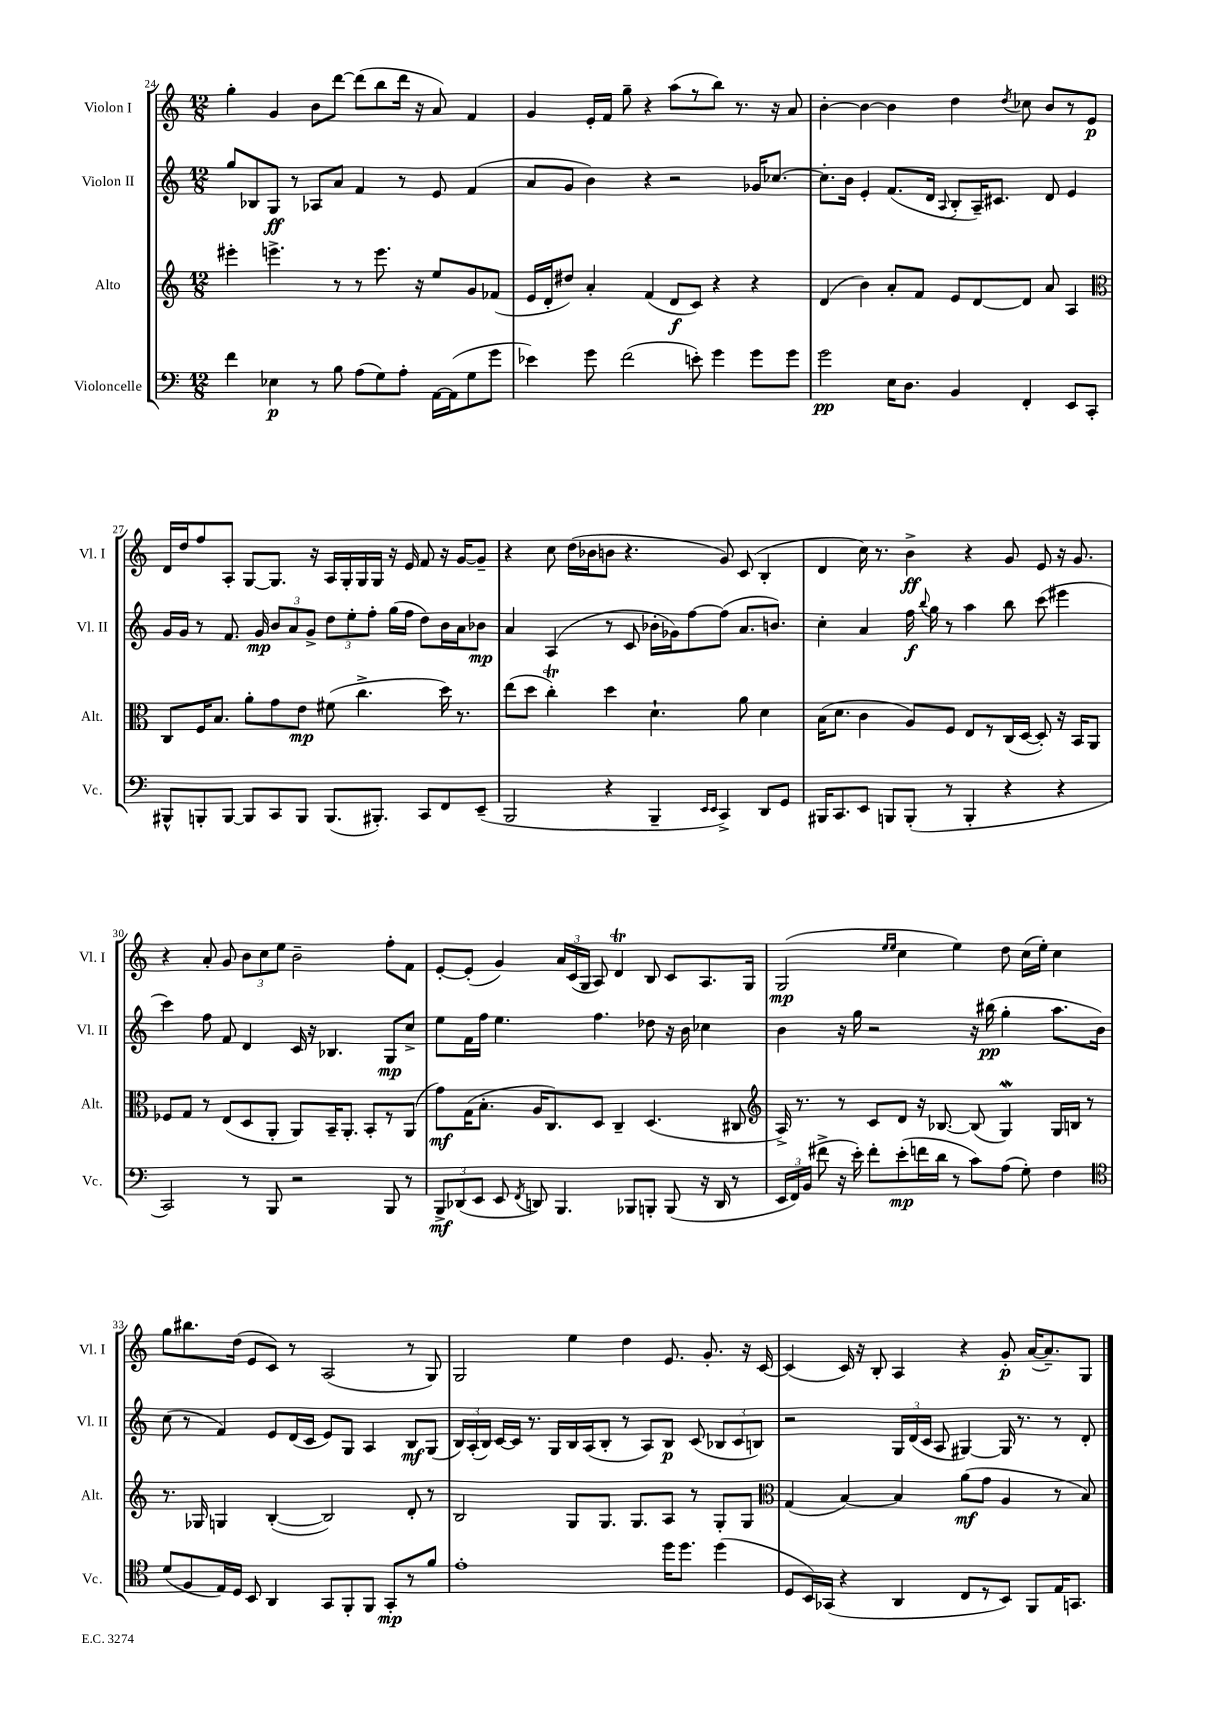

**kern	**kern	**kern	**kern
*staff4	*staff3	*staff2	*staff1
*clefF4	*clefG2	*clefG2	*clefG2
*k[]	*k[]	*k[]	*k[]
*M12/8	*M12/8	*M12/8	*M12/8
4f\	4eee#'\	8gg/L	4gg'\
.	.	8B-/	.
4E-\	4.eee^\	8G/J	4g/
.	.	8r	.
8r	.	8A-/L	8b\L
8B\	8r	8a/J	[8ddd\J
(8A\L	8r	4f/	(8ddd\]L
8G\)	8.eee\	.	8bb\
8A'\J	.	8r	16ddd\Jk
.	16r	.	16r
[16AA\LL	8ee/L	8e/	8a/)
(16AA\]J	.	.	.
8G\	8g/	(4f/	4f/
8g\J	(8f-/J	.	.
=	=	=	=
4e-\)	16e/LL	8a/L	4g/
.	16d'/J	.	.
.	8dd#/J)	8g/J	.
8g\	4a'/	4b\)	16e'/LL
.	.	.	16f/JJ
(2f\	.	.	8gg~\
.	(4f/	4r	4r
.	8d/L	2r	(8aa\L
8e'\)	8c/J)	.	8r
4g\	4r	.	8bb\J)
.	.	.	8.r
8g\L	4r	16g-/LK	.
.	.	[8.cc-/J	16r
8g\J	.	.	8a/
=	=	=	=
2g\	(4d/	8.cc-'\]L	[4b'\
.	.	16b\Jk	.
.	4b\)	4e'/	4b\_
16E\LK	8a'/L	(8.f/L	4b\]
8.D\J	.	.	.
.	8f/J	.	.
.	.	16d/Jk	.
.	.	8qqA/	.
4BB/	8e/L	8B'/L	4dd\
.	[8d/	16A~/K)	.
.	.	8.c#/J	.
.	.	.	8qdd/
4FF'/	8d/]J	.	8cc-\
.	8a/	8d/	8b/L
8EE/L	4A/	4e/	8r
8CC'/J	.	.	8e/J
=	=	=	=
*	*clefC3	*	*
8BBB#^^/L	8C/L	16g/LL	16d/LL
.	.	16g/JJ	16dd/J
8BBB'/	16F/K	8r	8ff/
.	8.B/J	.	.
[8BBB/J	.	8.f/	8A'/J
8BBB/]L	8a'\L	.	[8G/L
.	.	16g/	.
8CC/	8g\	12b/L	8.G/]J
.	.	12a/	.
8BBB/J	8e\J	.	.
.	.	12g^/J	.
.	.	.	16r
(8.BBB/L	(8f#\	12dd\L	16A/LL
.	.	.	16G'/
.	.	12ee'\	.
.	4.cc^\	.	16G/
.	.	12ff'\J	.
8.BBB#'/J)	.	.	16G/JJ
.	.	(16gg\LL	16r
.	.	16ff\JJ	16e/
8CC/L	.	8dd\L)	8f/
8FF/	16dd\)	16b\L	16r
.	8.r	16a\J	[16g/LK
(8EE~/J	.	8b-\J	8g~/]J
=	=	=	=
2BBB/	(8ee\L	4a/	4r
.	8dd\J	.	.
.	4cc'\)	(4A/	8cc\
.	.	.	(16dd\LL
.	.	.	16b-\J
4r	4dd\	8r	8b\J
.	.	8c/	4.r
4BBB~/	4.d`\	16b-'\LL	.
.	.	16g-\J)	.
.	.	[8ff\	.
16qqEE/LL	.	.	.
16qqEE/JJ	.	.	.
4CC^/)	.	(8ff\]J	8g/)
.	8a\	8.a/L	(8c/
8DD/L	4d\	.	4B'/
.	.	8.b/J)	.
8GG/J	.	.	.
=	=	=	=
16BBB#/LK	(16B\LK	4cc'\	4d/
8.CC/	8.d\J	.	.
8EE/J	4c\	4a/	16cc\)
.	.	.	8.r
8BBB/L	.	.	.
(8BBB'/J	8A/L)	16ff\	4b^\
.	.	8qqbb/	.
.	.	16gg\	.
8r	8F/J	8r	.
4BBB'/	8E/L	4aa\	4r
.	8r	.	.
4r	(16C/L	8bb\	8g/
.	[16D/JJ	.	.
.	8D'/])	(8ccc\	8e/
4r	16r	4eee#\	16r
.	16BB/LK	.	8.g/
.	8AA/J	.	.
=	=	=	=
2CC/)	8F-/L	4ccc\)	4r
.	8G/J	.	.
.	8r	8ff\	8a'/
.	(8E/L	8f/	8g/
8r	8D/	4d/	12b\L
.	.	.	12cc\
8BBB/	8AA'/J	.	.
.	.	.	12ee\J
2r	8AA/L)	16c/	2b~\
.	.	16r	.
.	16BB~/K	4.B-/	.
.	8.AA'/J	.	.
.	8BB'/L	.	.
8BBB/	8r	8G/L	8ff'\L
8r	(8AA/J	8cc^/J	8f\J
=	=	=	=
12BBB^/L	8g\L)	8ee\L	[8e'/L
(12DD-/	.	.	.
.	(16G\K	16f\L	(8e'/]J
12EE/J	.	.	.
.	8.B'\J	16ff\JJ	.
8EE/	.	4.ee\	4g/)
8qFF/	.	.	.
8DD/)	16A/LK	.	.
.	8.C/)	.	.
4.BBB/	.	.	24a/LL
.	.	.	(24c/
.	.	.	24G/JJ
.	8D/J	4.ff\	8A/)
.	4C~/	.	4d/
8BBB-/L	.	.	.
8BBB'/J	(4.D/	8dd-\	8B/
(8BBB/	.	16r	8c/L
.	.	16b\	.
16r	.	4cc-\	8.A/
16DD/	.	.	.
8r	8C#/	.	.
.	.	.	16G/Jk
=	=	=	=
*	*clefG2	*	*
24EE/LL	16A^/)	4b\	(2G/
24FF/)	.	.	.
.	8.r	.	.
(24BB/JJ	.	.	.
8f#^\	.	.	.
16r	8r	16r	.
16e'\)	.	16gg\	.
8f#'\L	8c/L	2r	.
.	.	.	16qqee/LL
.	.	.	16qqee/JJ
(8e'\	8d/J	.	4cc\
16f\L	16r	.	.
16d\JJ	[8.B-/	.	.
8r	.	.	4ee\)
8c\L)	(8B-/]	16r	.
.	.	(16bb#\	.
(8A\J	4G/)	4gg'\	8dd\
8G'\)	.	.	(16cc\LL
.	.	.	16ee'\JJ)
4F\	16G/LL	8.aa\L	4cc\
.	16B/JJ	.	.
.	8r	.	.
.	.	16b\Jk)	.
=	=	=	=
*clefC4	*	*	*
(8d/L	8.r	(8cc\	8gg\L
8F/	.	8r	8.bb#\
.	16G-/	.	.
16E/L)	4G/	4f/)	.
16D/JJ	.	.	(16dd\Jk
8BB/	.	.	8e/L
4AA/	([4B'/	8e/L	8c/J)
.	.	(16d/L	8r
.	.	16c/JJ	.
8GG/L	2B/])	8e/L)	(2A/
8FF'/	.	8G/J	.
8FF/J	.	4A/	.
8GG'/L	.	.	.
8r	8d'/	8B/L	8r
8f/J	8r	(8G/J	8G/)
=	=	=	=
1e'	2B/	24B/LL)	2G/
.	.	(24A'/	.
.	.	24B/JJ)	.
.	.	[16c/LL	.
.	.	16c/]JJ	.
.	.	8.r	.
.	.	16G/LL	.
.	8G/L	16B/	4ee\
.	.	(16A/J	.
.	8.G/J	8B'/J	.
.	.	8r	4dd\
.	8.G/L	.	.
.	.	8A/L)	.
16dd\LK	8A/J	8B/J	8.e/
8.dd\J	.	.	.
.	8r	(8c/	.
.	.	.	8.g'/
(4dd\	8G'/L	12B-/L	.
.	.	12c/	.
.	8G/J	.	16r
.	.	12B/J)	.
.	.	.	[16c/
=	=	=	=
*	*clefC3	*	*
8D/L	(4G/	2r	(4c/]
16BB/L)	.	.	.
(16GG-/JJ	.	.	.
4r	[4B/)	.	16c/)
.	.	.	16r
.	.	.	8B'/
4AA/	4B/]	24G/LL	4A/
.	.	(24d/	.
.	.	24c/JJ	.
.	.	8A/	.
8C/L	(8a\L	[4G#/)	4r
8r	8g\J	.	.
8BB/J)	4A/	16G#/]	8g'/
.	.	8.r	.
8FF/L	.	.	([16a/LK
.	.	.	8.a~/])
16E/K	8r	8r	.
8.GG/J	.	.	.
.	8B/)	8d'/	8G/J
==	==	==	==
*-	*-	*-	*-
